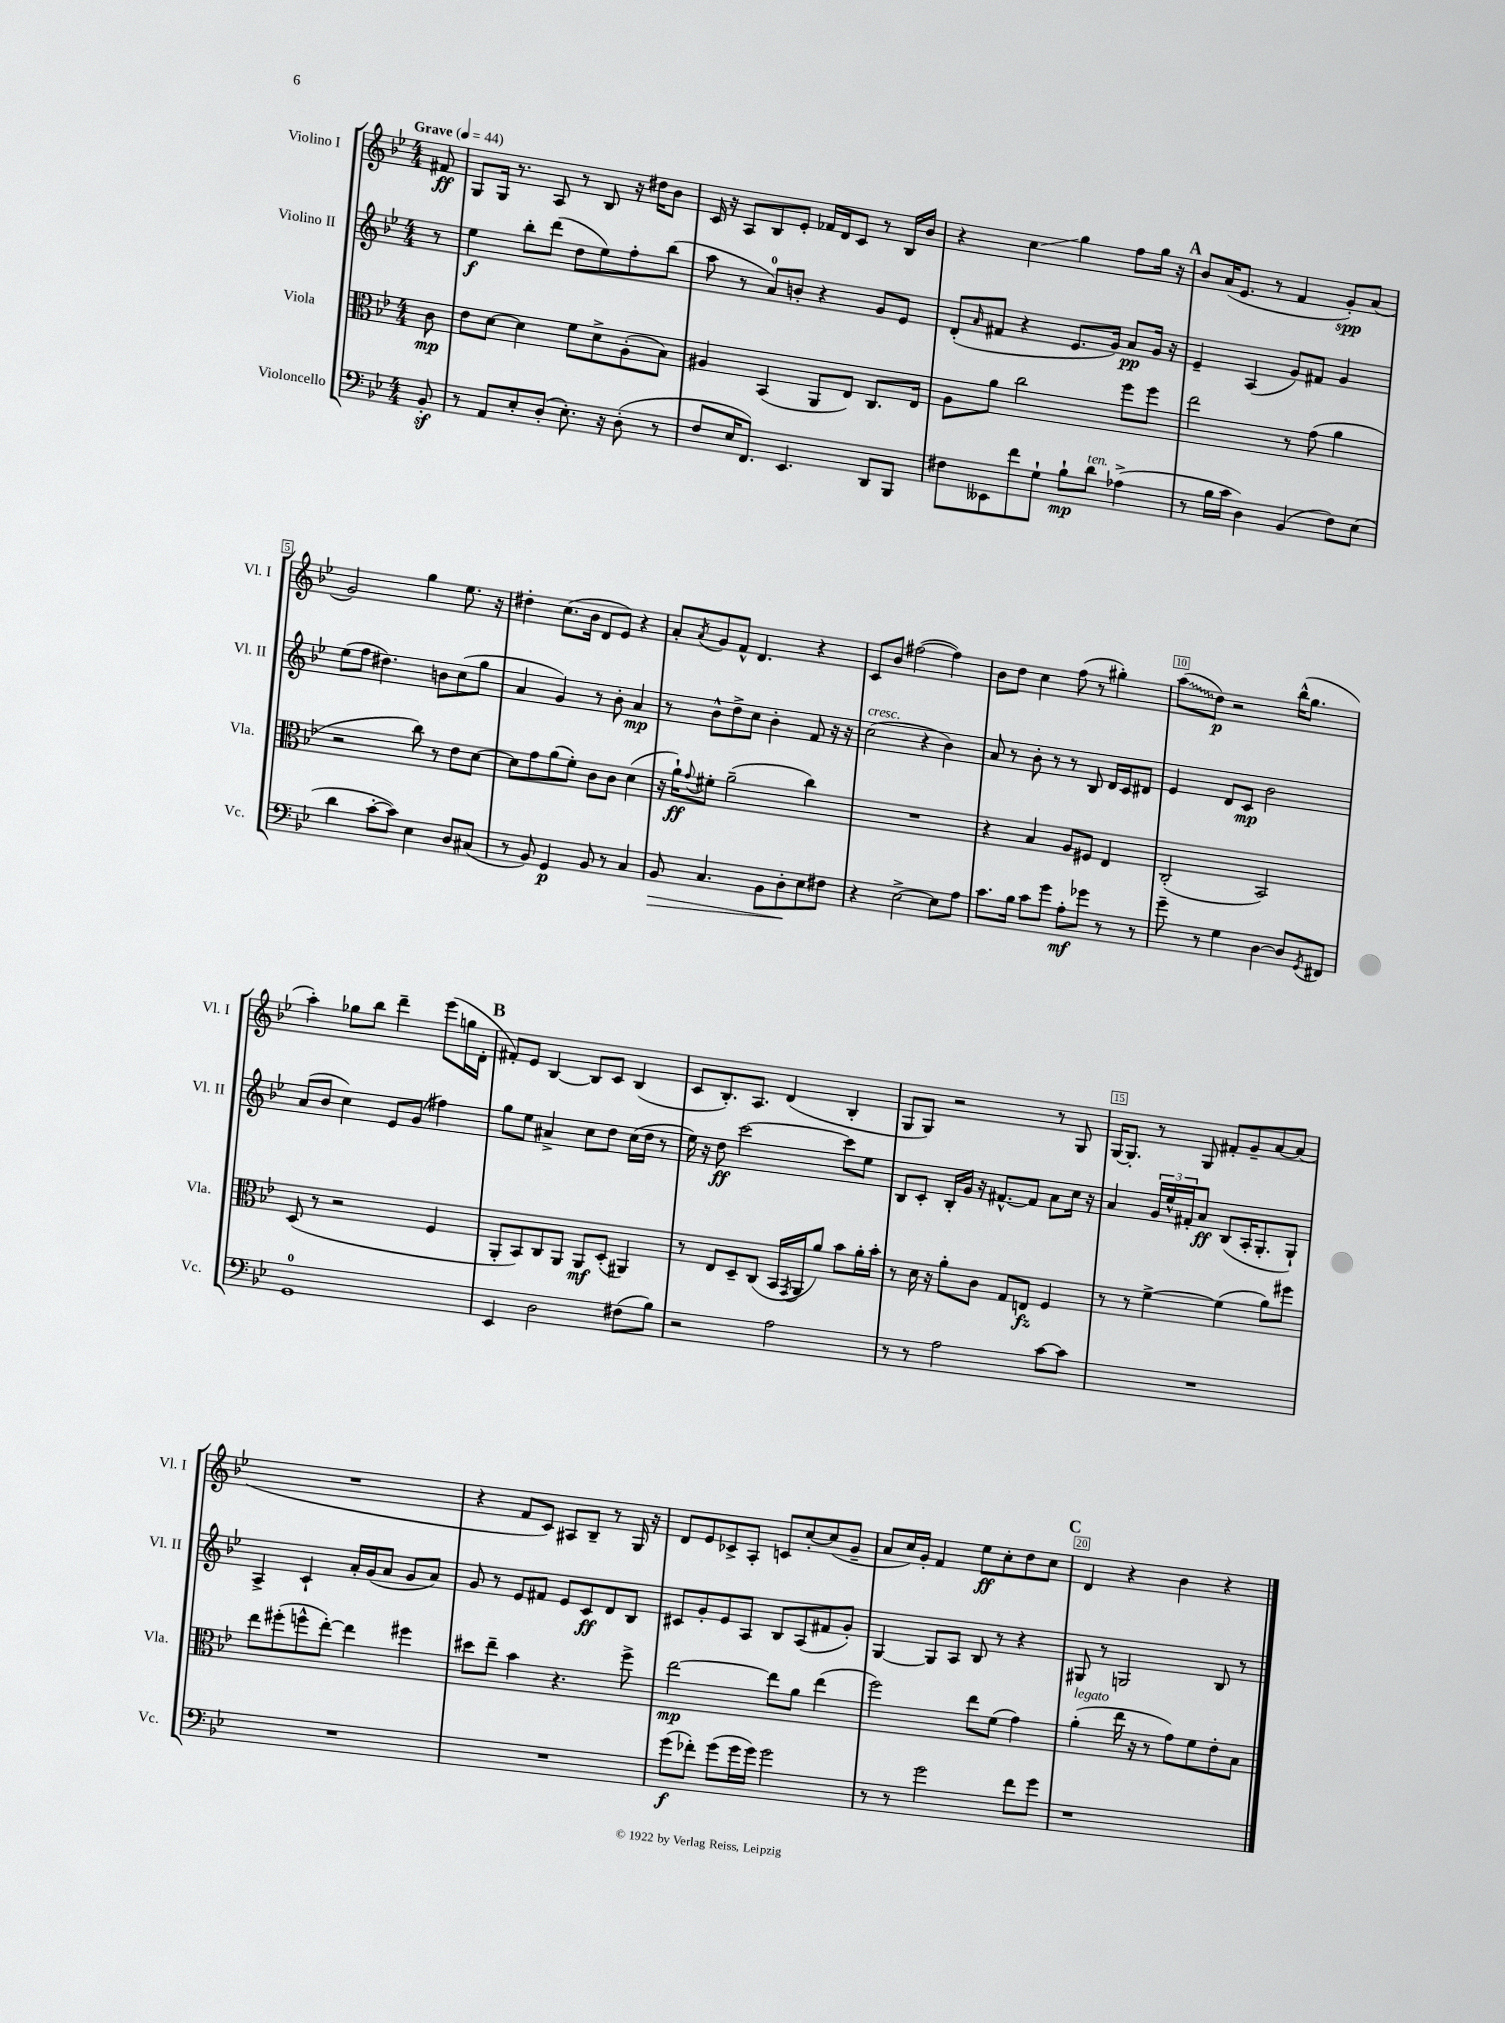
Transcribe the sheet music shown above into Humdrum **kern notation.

**kern	**kern	**kern	**kern
*staff4	*staff3	*staff2	*staff1
*clefF4	*clefC3	*clefG2	*clefG2
*k[b-e-]	*k[b-e-]	*k[b-e-]	*k[b-e-]
*M4/4	*M4/4	*M4/4	*M4/4
*MM44	*MM44	*MM44	*MM44
8BB-'	8c	8r	8f#
=	=	=	=
8r	8e-	4ee-	8G
8AA	[8d	.	16G
.	.	.	8.r
8E-'	4d]	8bb-'	.
(8D'	.	(8ddd	8A
8.E-')	8f	8dd	8r
.	8d^	8ee-)	8B-
16r	.	.	.
(8D'	(8A'	8ff'	16r
.	.	.	16dd#
8r	8B-)	(8bb-	8b-
=	=	=	=
8F	4A#	8aa	16c
.	.	.	16r
16E-	.	8r	8A
8.FF)	.	.	.
.	(4BB-	8a)	8B-
4.EE-	.	8b'	8e-'
.	8AA	4r	16f-
.	.	.	16d
.	8E-)	.	8c
8DD	8.C	8g	8r
8BBB-	.	8e-	16B-
.	16E-	.	16b-
=	=	=	=
8F#	8A	(8d'	4r
.	.	16qqa	.
8EE--	8a	8f#	.
8f	2cc	4r	4cc
8G`	.	.	.
8B-`	.	8.e-	4gg
8d	.	.	.
.	.	16g)	.
(4A-^	8ff	8a	8ff
.	8ff	16g	16gg
.	.	16r	16r
=	=	=	=
8r	2ee-	4e-~	8b-
16B-	.	.	(16a
16c	.	.	8.e-
4D)	.	(4A	.
.	.	.	8r
(4BB-	8r	8g)	4f
.	(8g	8f#	.
8F)	4a	4g	8g')
(8E-	.	.	(8a
=	=	=	=
4d	2r	(8ee-	2g)
.	.	8ff	.
[8c'	.	4.dd#)	.
8c])	.	.	.
4E-	8cc)	.	4gg
.	8r	8b	.
8D	8e-	(8cc	8.ee-
(8C#	[8d	8gg	.
.	.	.	16r
=	=	=	=
8r	8d]	4a	4dd#'
8BB-)	8g	.	.
4GG	(8a	4g)	(8.cc
.	8f')	.	.
.	.	.	16b-
8BB-	8c	8r	8d
8r	8c	8b-'	8e-)
4C	(4d	4a	4r
=	=	=	=
8BB-	16r	8r	8a'
.	16a`)	.	.
.	8qqg	.	8qa
4.C	8f#'	8b-^^	8g
.	(2a~	8dd^	8f^^
.	.	8cc	4.d
8BB-	.	4b-'	.
8D'	.	.	.
8E-	4cc)	8f	4r
8F#	.	16r	.
.	.	16r	.
=	=	=	=
4r	1r	(2cc	8c
.	.	.	8b-
[2E-^	.	.	([2ff#
.	.	4r	.
8E-]	.	4b-)	4ff#])
8A	.	.	.
=	=	=	=
8.c	4r	8a	8b-
.	.	8r	8dd
16B-	.	.	.
8c	4B-	8b-'	4cc
8g	.	8r	.
8A'	8A	8r	(8ff
8g-	8F#	8B-	8r
8r	4E-	16d	4gg#')
.	.	16c	.
8r	.	8d#	.
=	=	=	=
8g~	(2C'	4e-	(8aa
8r	.	.	8dd)
4G	.	8d	2r
.	.	8c	.
[4D	2BB-)	2b-	.
8D]	.	.	(16bb-^^
.	.	.	8.gg
8qGG	.	.	.
8FF#	.	.	.
=	=	=	=
1GG	(8D	(8a	4aa')
.	8r	8b-	.
.	2r	4cc)	8gg-
.	.	.	8bb-
.	.	8e-	4ddd~
.	.	(8g	.
.	4F	4ff#)	(8eee-
.	.	.	16gg
.	.	.	16d'
=	=	=	=
4EE-	8AA'	8gg	8f#')
.	8BB-)	8ee-	8e-
2D	8C	4a#^	[4B-
.	8AA	.	.
.	8AA	8cc	8B-]
.	(8D'	8dd	8c
(8F#	4AA#)	(16cc	(4B-
.	.	16dd	.
8B-)	.	8r	.
=	=	=	=
2r	8r	16ee-)	8c
.	.	16r	.
.	8E-	8dd	8.B-')
.	8D~	[2ccc	.
.	.	.	8.A
.	(8C	.	.
2A	16BB-	.	(4d
.	8qGG	.	.
.	16AA	.	.
.	8a)	.	.
.	8b-	8ccc]	4B-'
.	16a'	8ee-	.
.	16b-'	.	.
=	=	=	=
8r	8r	8B-	8G
8r	16d	8c'	8G)
.	16r	.	.
2A	8a'	16B-'	2r
.	.	16g	.
.	8c	16r	.
.	.	[8.f#^^	.
.	8G	.	.
.	8E	8f#]	.
[8c	4F	8a	8r
8c]	.	16cc	8G
.	.	16r	.
=	=	=	=
1r	8r	4a	[16G
.	.	.	8.G']
.	8r	.	.
.	[4f^	24g	8r
.	.	24ee-^^	.
.	.	24f#'	.
.	.	8a	8G
.	(4f]	(8B-	8f#'
.	.	16A'	8g~
.	.	8.G'	.
.	8a)	.	[8a
.	8ff#	8G`)	(8a]
=	=	=	=
1r	8ee-	4A^	1r
.	(8ff#'	.	.
.	8ff^^	4c`	.
.	[8ee-')	.	.
.	4ee-]	16a'	.
.	.	(16g	.
.	.	8a	.
.	4ff#	8g	.
.	.	8a)	.
=	=	=	=
1r	8dd#	8g	4r
.	8ee-~	8r	.
.	4b-	8e-	8f
.	.	8f#	8c)
.	4.r	8e-	8A#
.	.	8c	8B-~
.	.	8d	8r
.	8ff^	8B-	16G
.	.	.	16r
=	=	=	=
(8g	[2ee-	8c#	8d
8f-')	.	8g'	8e-
(8g	.	8e-	8c-^
16g	.	8A	8A'
16g)	.	.	.
2g	8ee-]	8B-	8c
.	8a	(8A	[8cc'
.	(4ee-	8f#	(8cc]
.	.	8g')	8g~
=	=	=	=
8r	2ff)	[4G	8a
8r	.	.	16cc)
.	.	.	16g'
2g	.	8G]	4f
.	.	8A	.
.	8ee-	8B-	8ee-
.	(8f	8r	8cc'
8f	4g)	4r	8dd
8g	.	.	8cc
=	=	=	=
1r	(4a'	8G#	4d
.	.	8r	.
.	16ee-	2G	4r
.	16r	.	.
.	8r	.	.
.	8g)	.	4b-
.	8f	.	.
.	8e-'	8B-	4r
.	8B-	8r	.
==	==	==	==
*-	*-	*-	*-
